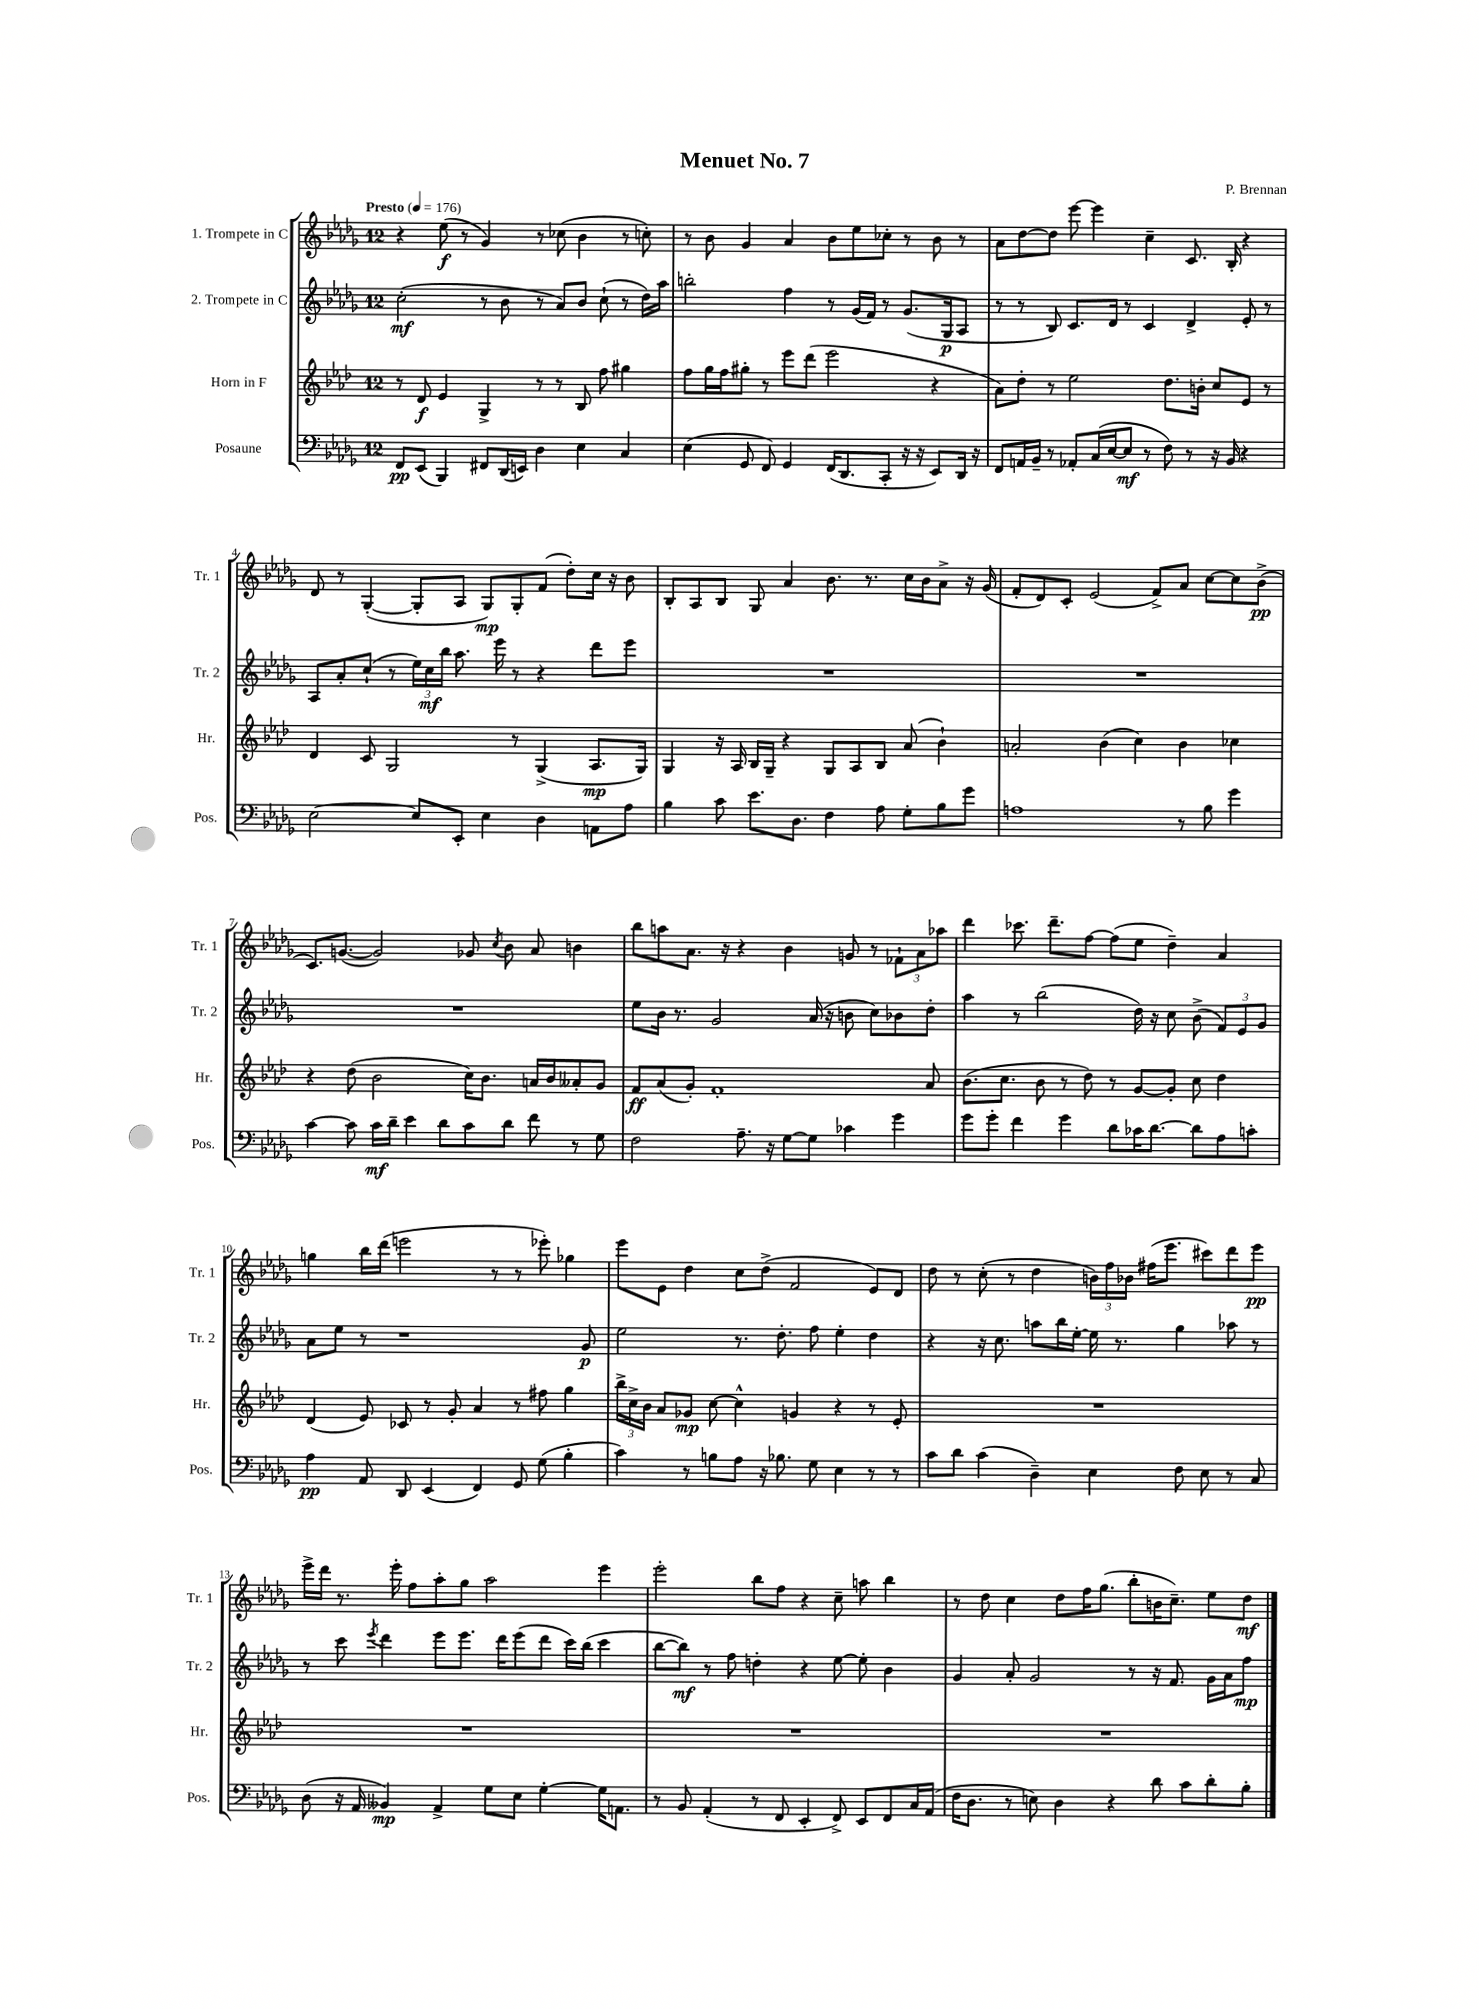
\header { title = "Menuet No. 7" composer = "P. Brennan" }
<<
\new StaffGroup <<
\new Staff = "s0" \with { instrumentName = "1. Trompete in C" shortInstrumentName = "Tr. 1" } {
    \clef treble \key des \major \once \override Staff.TimeSignature.style = #'single-digit \time 12/8 \tempo "Presto" 4 = 176
    \autoBeamOff r4 ees''8\f( r8 ges'4) r8 ces''8( bes'4 r8 c''8-.) |
    r8 bes'8 ges'4 aes'4 bes'8[ ees''8 ces''8]-. r8 bes'8 r8 |
    aes'8[ des''8~ des''8] ees'''8~ ees'''4 c''4-- c'8. bes16-. r4 |
    des'8 r8 ges4~-.( ges8[-. aes8] ges8[\mp) ges8-. f'8]( des''8[-.) c''16] r16 bes'8 |
    bes8[-. aes8 bes8] ges8 aes'4 bes'8. r8. c''16[ bes'16 aes'8]-> r16 ges'16( |
    f'8[-. des'8) c'8]-. ees'2( f'8[->) aes'8] c''8[~ c''8 bes'8]->\pp( |
    c'8.[) g'8.]~( g'2) ges'8 \acciaccatura { c''8 } bes'8 aes'8 b'4 |
    bes''8[ a''8 aes'8.] r16 r4 bes'4 g'8 r8 \tuplet 3/2 { fes'8[-! aes'8 aes''8] } |
    des'''4 ces'''8. des'''8.[-- f''8]~ f''8[( ees''8] des''4--) aes'4 |
    g''4 bes''16[ des'''16]( e'''2 r8 r8 ees'''8-.) ges''4 |
    ees'''8[ ees'8] des''4 c''8[ des''8]->( f'2 ees'8[) des'8] |
    des''8 r8 c''8-.( r8 des''4 \tuplet 3/2 { b'16[) f''16 bes'16] } fis''16[( ees'''8.] cis'''8[) des'''8 ees'''8]\pp |
    ees'''16[-> des'''16] r8. ees'''16-. f''8[ aes''8-. ges''8] aes''2 ees'''4 |
    ees'''2-. bes''8[ f''8] r4 c''8-- a''8 bes''4 |
    r8 des''8 c''4 des''8[ f''16 ges''8.]( bes''8[-. b'16 c''8.]--) ees''8[ des''8]\mf \bar "|." |
}
\new Staff = "s1" \with { instrumentName = "2. Trompete in C" shortInstrumentName = "Tr. 2" } {
    \clef treble \key des \major \once \override Staff.TimeSignature.style = #'single-digit \time 12/8
    \autoBeamOff c''2-.\mf( r8 bes'8 r8 aes'8[) bes'8] c''8-!( r8 des''16[) aes''16] |
    b''2-. f''4 r8 ges'16[( f'16]) r8 ges'8.[( ges16\p aes8] |
    r8 r8 bes8) c'8.[ des'16] r8 c'4 des'4-> ees'8-. r8 |
    aes8[ aes'8-. c''8]-!( r8 \tuplet 3/2 { ees''16[) c''16\mf bes''16] } aes''8. ees'''16 r8 r4 des'''8[ ees'''8] |
    R1. |
    R1. |
    R1. |
    ees''8[ bes'16] r8. ges'2 aes'16( r16 b'8 c''8[) bes'8 des''8]-. |
    aes''4 r8 bes''2( des''16) r16 c''8 bes'8->( \tuplet 3/2 { f'8[) ees'8 ges'8] } |
    aes'8[ ees''8] r8 r1 ges'8\p |
    ees''2 r8. des''8.-. f''8 ees''4-. des''4 |
    r4 r16 c''8. a''8[ bes''16 ees''16]~-. ees''16 r8. ges''4 aes''8 r8 |
    r8 c'''8 \acciaccatura { ees'''8 } des'''4 ees'''8[ ees'''8.] des'''16[ ees'''8( des'''8] c'''16[) bes''16]( c'''4 |
    bes''8[~ bes''8]\mf) r8 f''8 d''4-. r4 ees''8~ ees''8-. bes'4 |
    ges'4 aes'8-. ges'2 r8 r16 f'8. ges'16[ aes'16 f''8]\mp \bar "|." |
}
\new Staff = "s2" \with { instrumentName = "Horn in F" shortInstrumentName = "Hr." } {
    \clef treble \key aes \major \once \override Staff.TimeSignature.style = #'single-digit \time 12/8
    \autoBeamOff r8 des'8\f ees'4 g4-> r8 r8 bes8 f''8 gis''4 |
    f''8[ g''16 f''16 gis''8]-. r8 ees'''8[ des'''8]( ees'''2 r4 |
    aes'8[) des''8]-. r8 ees''2 des''8.[ b'16]-. c''8[ ees'8] r8 |
    des'4 c'8 g2 r8 g4->( aes8.[\mp g16]) |
    g4 r16 aes16 bes16[ g16]-- r4 g8[ aes8 bes8] aes'8( bes'4-!) |
    a'2-. bes'4( c''4) bes'4 ces''4 |
    r4 des''8( bes'2 c''16[) bes'8.] a'16[ bes'16 aeses'8-. g'8] |
    f'8[\ff aes'8( g'8]-.) f'1-. aes'8 |
    bes'8.[( c''8.] bes'8 r8 des''8) r8 g'8[~ g'8]-. c''8 des''4 |
    des'4( ees'8) ces'8 r8 g'8-. aes'4 r8 fis''8 g''4 |
    \tuplet 3/2 { bes''16[-> c''16-> bes'16] } aes'8[ ges'8]\mp c''8~ c''4-^ g'4 r4 r8 ees'8-. |
    R1. |
    R1. |
    R1. |
    R1. \bar "|." |
}
\new Staff = "s3" \with { instrumentName = "Posaune" shortInstrumentName = "Pos." } {
    \clef bass \key des \major \once \override Staff.TimeSignature.style = #'single-digit \time 12/8
    \autoBeamOff f,8[\pp ees,8]( bes,,4) fis,8[ des,16( e,16]) des4 ees4 c4 |
    ees4( ges,8 f,8) ges,4 f,16[( des,8. c,8]-. r16 r16 ees,8[) des,16] r16 |
    f,8[ a,16 bes,16]-- r8 aes,8[-. c16( ees16~ ees8]\mf r8 f8) r8 r16 bes,16 r4 |
    ees2~ ees8[ ees,8]-. ees4 des4 a,8[ aes8] |
    bes4 c'8 ees'8.[ des8.] f4 aes8 ges8[-. bes8 ges'8] |
    a1 r8 bes8 ges'4 |
    c'4~ c'8 c'16[\mf des'16]-- ees'4 des'8[ c'8 des'8] f'8 r8 ges8 |
    f2 aes8.-- r16 ges8[~ ges8] ces'4 ges'4 |
    ges'8[ ges'8]-. f'4 ges'4 des'8[ ces'16 des'8.]~ des'8[ aes8 c'8]-. |
    aes4\pp aes,8 des,8 ees,4( f,4) ges,8 ges8( bes4-. |
    c'4) r8 b8[ aes8] r16 bes8. ges8 ees4 r8 r8 |
    c'8[ des'8] c'4( des4--) ees4 f8 ees8 r8 c8 |
    des8( r16 aes,16 beses,4\mp) aes,4-> ges8[ ees8] ges4~-. ges16[ a,8.] |
    r8 bes,8 aes,4-.( r8 f,8 ees,4-. f,8->) ees,8[ f,8 c16 aes,16]( |
    f16[ des8.] r8 e8) des4 r4 des'8 c'8[ des'8-. bes8]-. \bar "|." |
}
>>
>>
